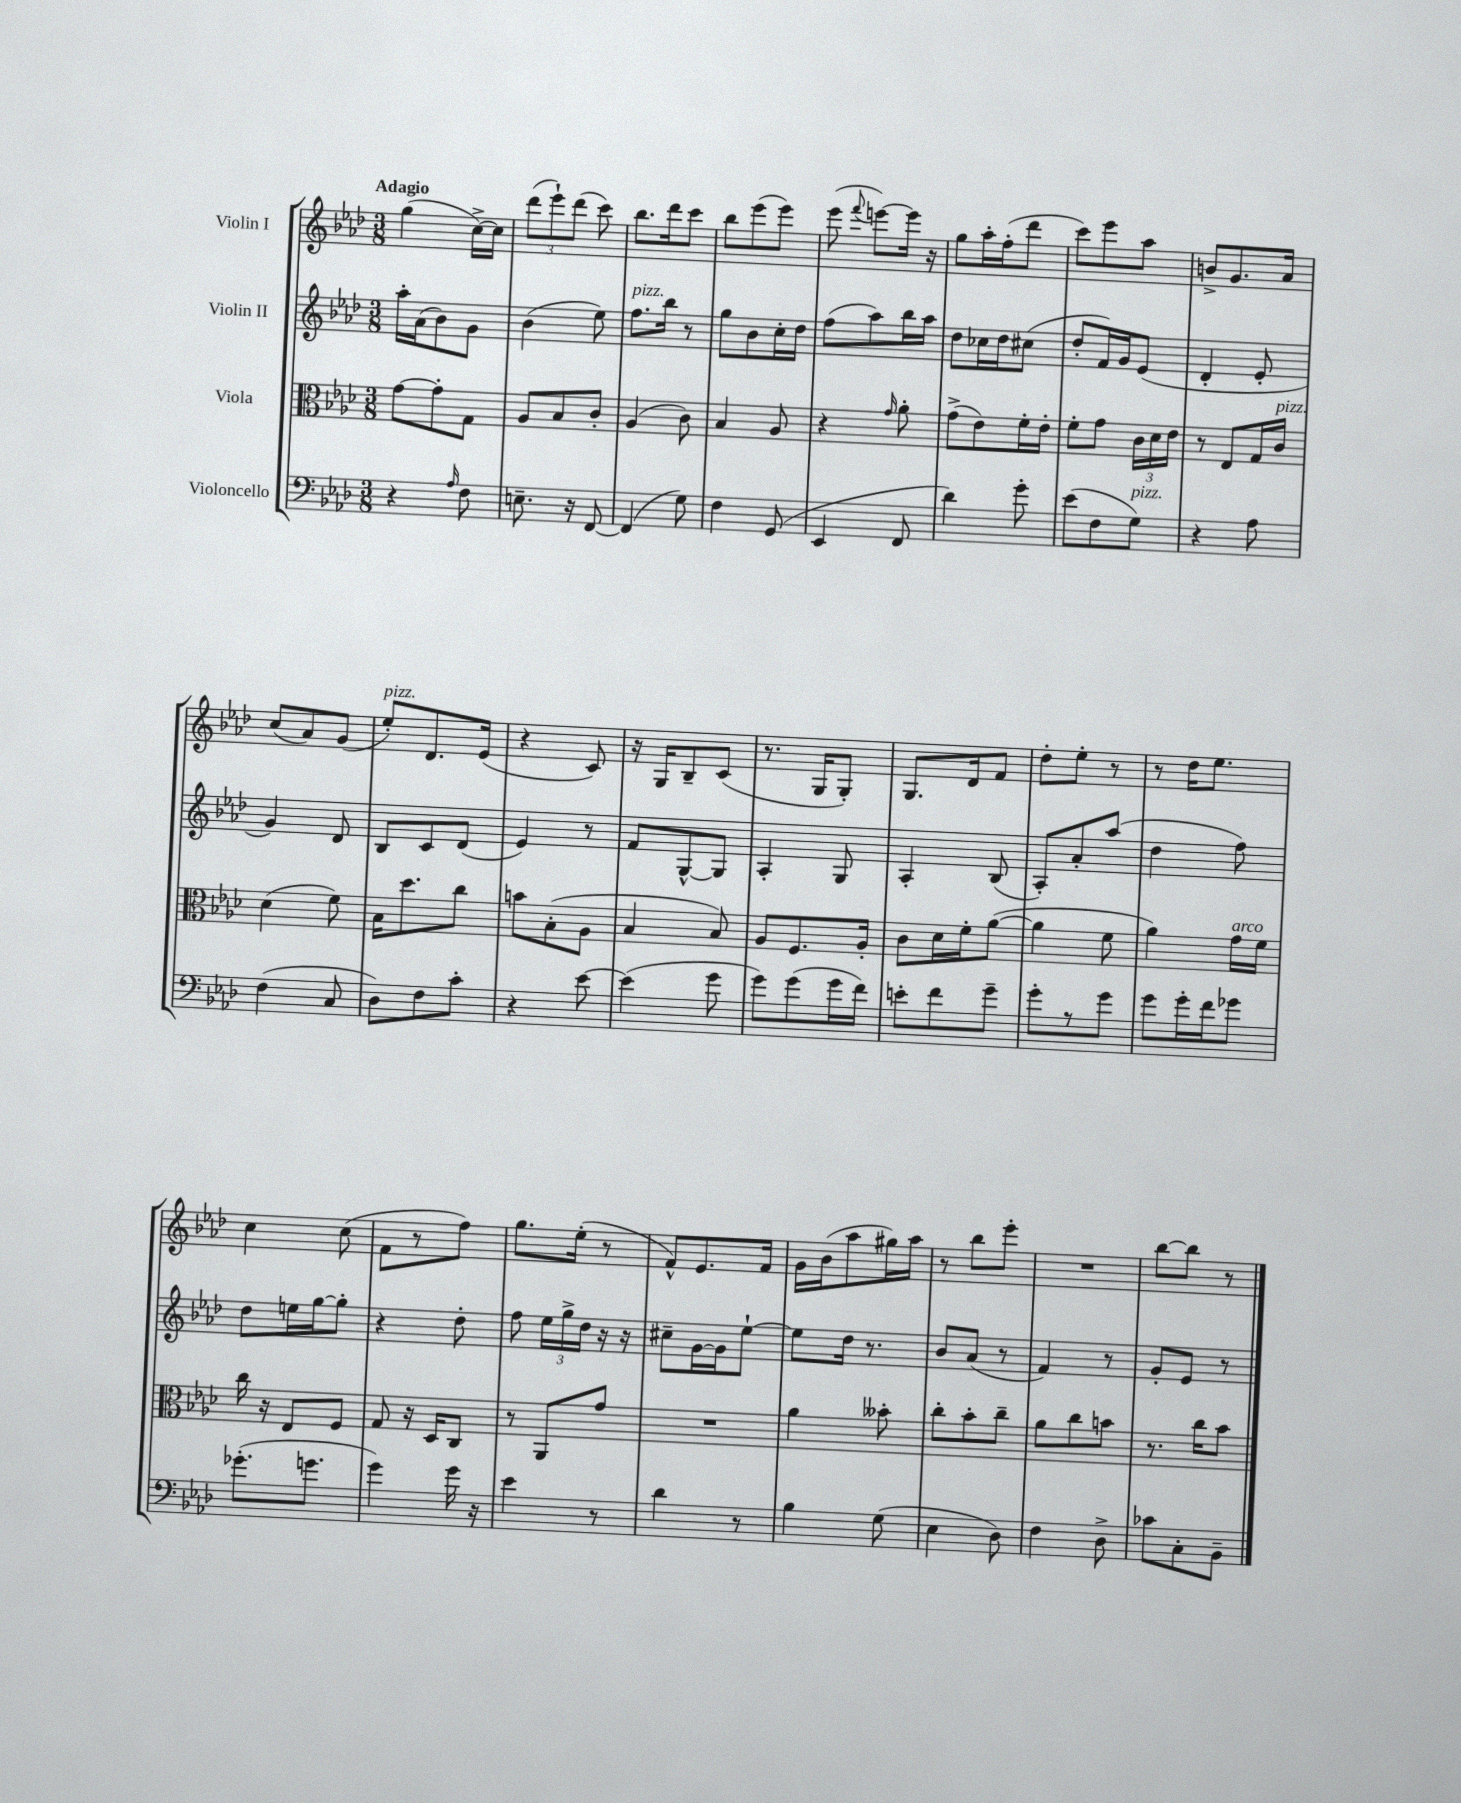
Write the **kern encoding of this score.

**kern	**kern	**kern	**kern
*part4	*part3	*part2	*part1
*staff4	*staff3	*staff2	*staff1
*I"Violoncello	*I"Viola	*I"Violin II	*I"Violin I
*clefF4	*clefC3	*clefG2	*clefG2
*k[b-e-a-d-]	*k[b-e-a-d-]	*k[b-e-a-d-]	*k[b-e-a-d-]
*M3/8	*M3/8	*M3/8	*M3/8
=1	=1	=1	=1
!	!	!	!LO:TX:a:B:t=Adagio
4r	[8g\L	16aa-'\LL	(4gg\
.	.	(16a-\J	.
.	8g'\]	8b-\)	.
16qqA-/	.	.	.
8F\	8G\J	8g\J	[16cc^\LL)
.	.	.	16cc\JJ]
=2	=2	=2	=2
8.En~\	8A-/L	(4b-\	(12ddd-\L
.	.	.	12eee-`\)
.	8B-/	.	.
.	.	.	(12ddd-\J
16r	.	.	.
[8FF/	8c'/J	8ee-\)	8ccc\)
=3	=3	=3	=3
!	!	!LO:TX:a:i:t=pizz.	!
(4FF/]	(4A-/	8.ff\L	8.bb-\L
.	.	16bb-\Jk	16ddd-\k
8G\)	8c\)	8r	8ccc\J
=4	=4	=4	=4
4F\	4B-/	8gg\L	8bb-\L
.	.	8b-\	(8eee-\
(8GG/	8A-/	16cc'\L	8eee-\J)
.	.	16dd-\JJ	.
=5	=5	=5	=5
4EE-/	4r	(8ff\L	(8eee-\
.	.	.	8qqfff/
.	.	8aa-\)	[8eeen\L)
.	16qqg/	.	.
8FF/	8a-'\	16bb-\L	16eee\Jk]
.	.	16aa-\JJ	16r
=6	=6	=6	=6
4d-\)	(8g^\L	8dd-\L	8gg\L
.	8e-\)	16cc-X\L	16aa-'\L
.	.	16dd-\J	(16ff'\J
8g'\	16f'\L	(8cc#X\J	8ddd-\J
.	16e-'\JJ	.	.
=7	=7	=7	=7
(8e-\L	8f'\L	8dd-'/L	8ccc\L)
8F\	8g\J	16f/L)	8eee-\
.	.	16g/J	.
!LO:TX:a:i:t=pizz.	!	!	!
8G\J)	24c\LL	(8e-/J	8aa-\J
.	24d-\	.	.
.	24e-\JJ	.	.
=8	=8	=8	=8
4r	8r	4d-'/	8bn^/L
.	8E-/L	.	8.g/
8A-\	16G/L	8e-'/	.
!	!LO:TX:a:i:t=pizz.	!	!
.	16c/JJ	.	16a-/Jk
!!LO:LB:g=z
=9	=9	=9	=9
(4F\	(4d-\	4g/)	(8cc/L
.	.	.	8a-/)
8C/	8f\)	8d-/	(8g/J
=10	=10	=10	=10
!	!	!	!LO:TX:a:i:t=pizz.
8D-\L)	16B-\KL	8B-/L	8ee-'/L)
.	8.dd-\	.	.
8F\	.	8c/	8.d-/
8c'\J	8cc\J	(8d-/J	.
.	.	.	(16e-/Jk
=11	=11	=11	=11
4r	8bn\L	4e-/)	4r
.	(8B-'\	.	.
[8e-\	8A-\J	8r	8c/)
=12	=12	=12	=12
(4e-\]	4B-/	8f/L	16r
.	.	.	16G/KL
.	.	[8G^^/	8B-~/
8g\	8B-/)	8G/J]	(8c/J
=13	=13	=13	=13
8g\L)	8A-/L	4A-'/	8.r
(8g\	8.F/	.	.
.	.	.	16G/KL
16g\L	.	8G/	8G'/J)
16f\JJ)	16A-'/Jk	.	.
=14	=14	=14	=14
8en'\L	8c\L	4A-'/	8.G/L
8f\	16d-\L	.	.
.	16f'\J	.	16d-/k
8g~\J	([8a-\J	(8B-/	8f/J
=15	=15	=15	=15
8g'\L	4a-\]	8A-'/L)	8dd-'\L
8r	.	8a-'/	8ee-'\J
8g\J	8f\	(8aa-/J	8r
=16	=16	=16	=16
8g\L	4a-\)	4dd-\	8r
16g'\L	.	.	16dd-\KL
16f\J	.	.	8.ee-\J
!	!LO:TX:a:i:t=arco	!	!
8g-X\J	16g\LL	8ff\)	.
.	16f\JJ	.	.
!!LO:LB:g=z
=17	=17	=17	=17
(8.g-X'\L	16cc\	8dd-\L	4cc\
.	16r	.	.
.	8E-/L	16een\L	.
8.gn\J	.	[16gg\J	.
.	8F/J	8gg'\J]	(8cc\
=18	=18	=18	=18
4g\)	8G/	4r	8f\L
.	16r	.	8r
.	16D-/KL	.	.
16g\	8C/J	8dd-'\	8ff\J)
16r	.	.	.
=19	=19	=19	=19
4e-\	8r	8ff\	8.gg\L
.	8AA-/L	24ee-\LL	.
.	.	24gg^\	.
.	.	.	(16ee-'\Jk
.	.	24dd-\JJ	.
8r	8g/J	16r	8r
.	.	16r	.
=20	=20	=20	=20
4d-\	4.r	8cc#X~\L	8f^^/L)
.	.	[16g\L	8.e-/
.	.	16g\J]	.
8r	.	[8ee-`\J	.
.	.	.	16f/Jk
=21	=21	=21	=21
4B-\	4a-\	8ee-\L]	16g\LL
.	.	.	(16b-\J
.	.	16dd-\Jk	8aa-\
.	.	8.r	.
(8G\	8b--X'\	.	16gg#X\L)
.	.	.	16aa-\JJ
=22	=22	=22	=22
4E-\	8cc'\L	8b-/L	8r
.	8b-'\	(8a-/J	8bb-\L
8D-\)	8cc~\J	8r	8eee-'\J
=23	=23	=23	=23
4F\	8a-\L	4f/)	4.r
.	8cc\	.	.
8D-^\	8bn\J	8r	.
=24	=24	=24	=24
8c-X\L	8.r	8g'/L	[8bb-\L
8C'\	.	8e-/J	8bb-\J]
.	16cc\KL	.	.
8BB-~\J	8b-\J	8r	8r
==	==	==	==
*-	*-	*-	*-
